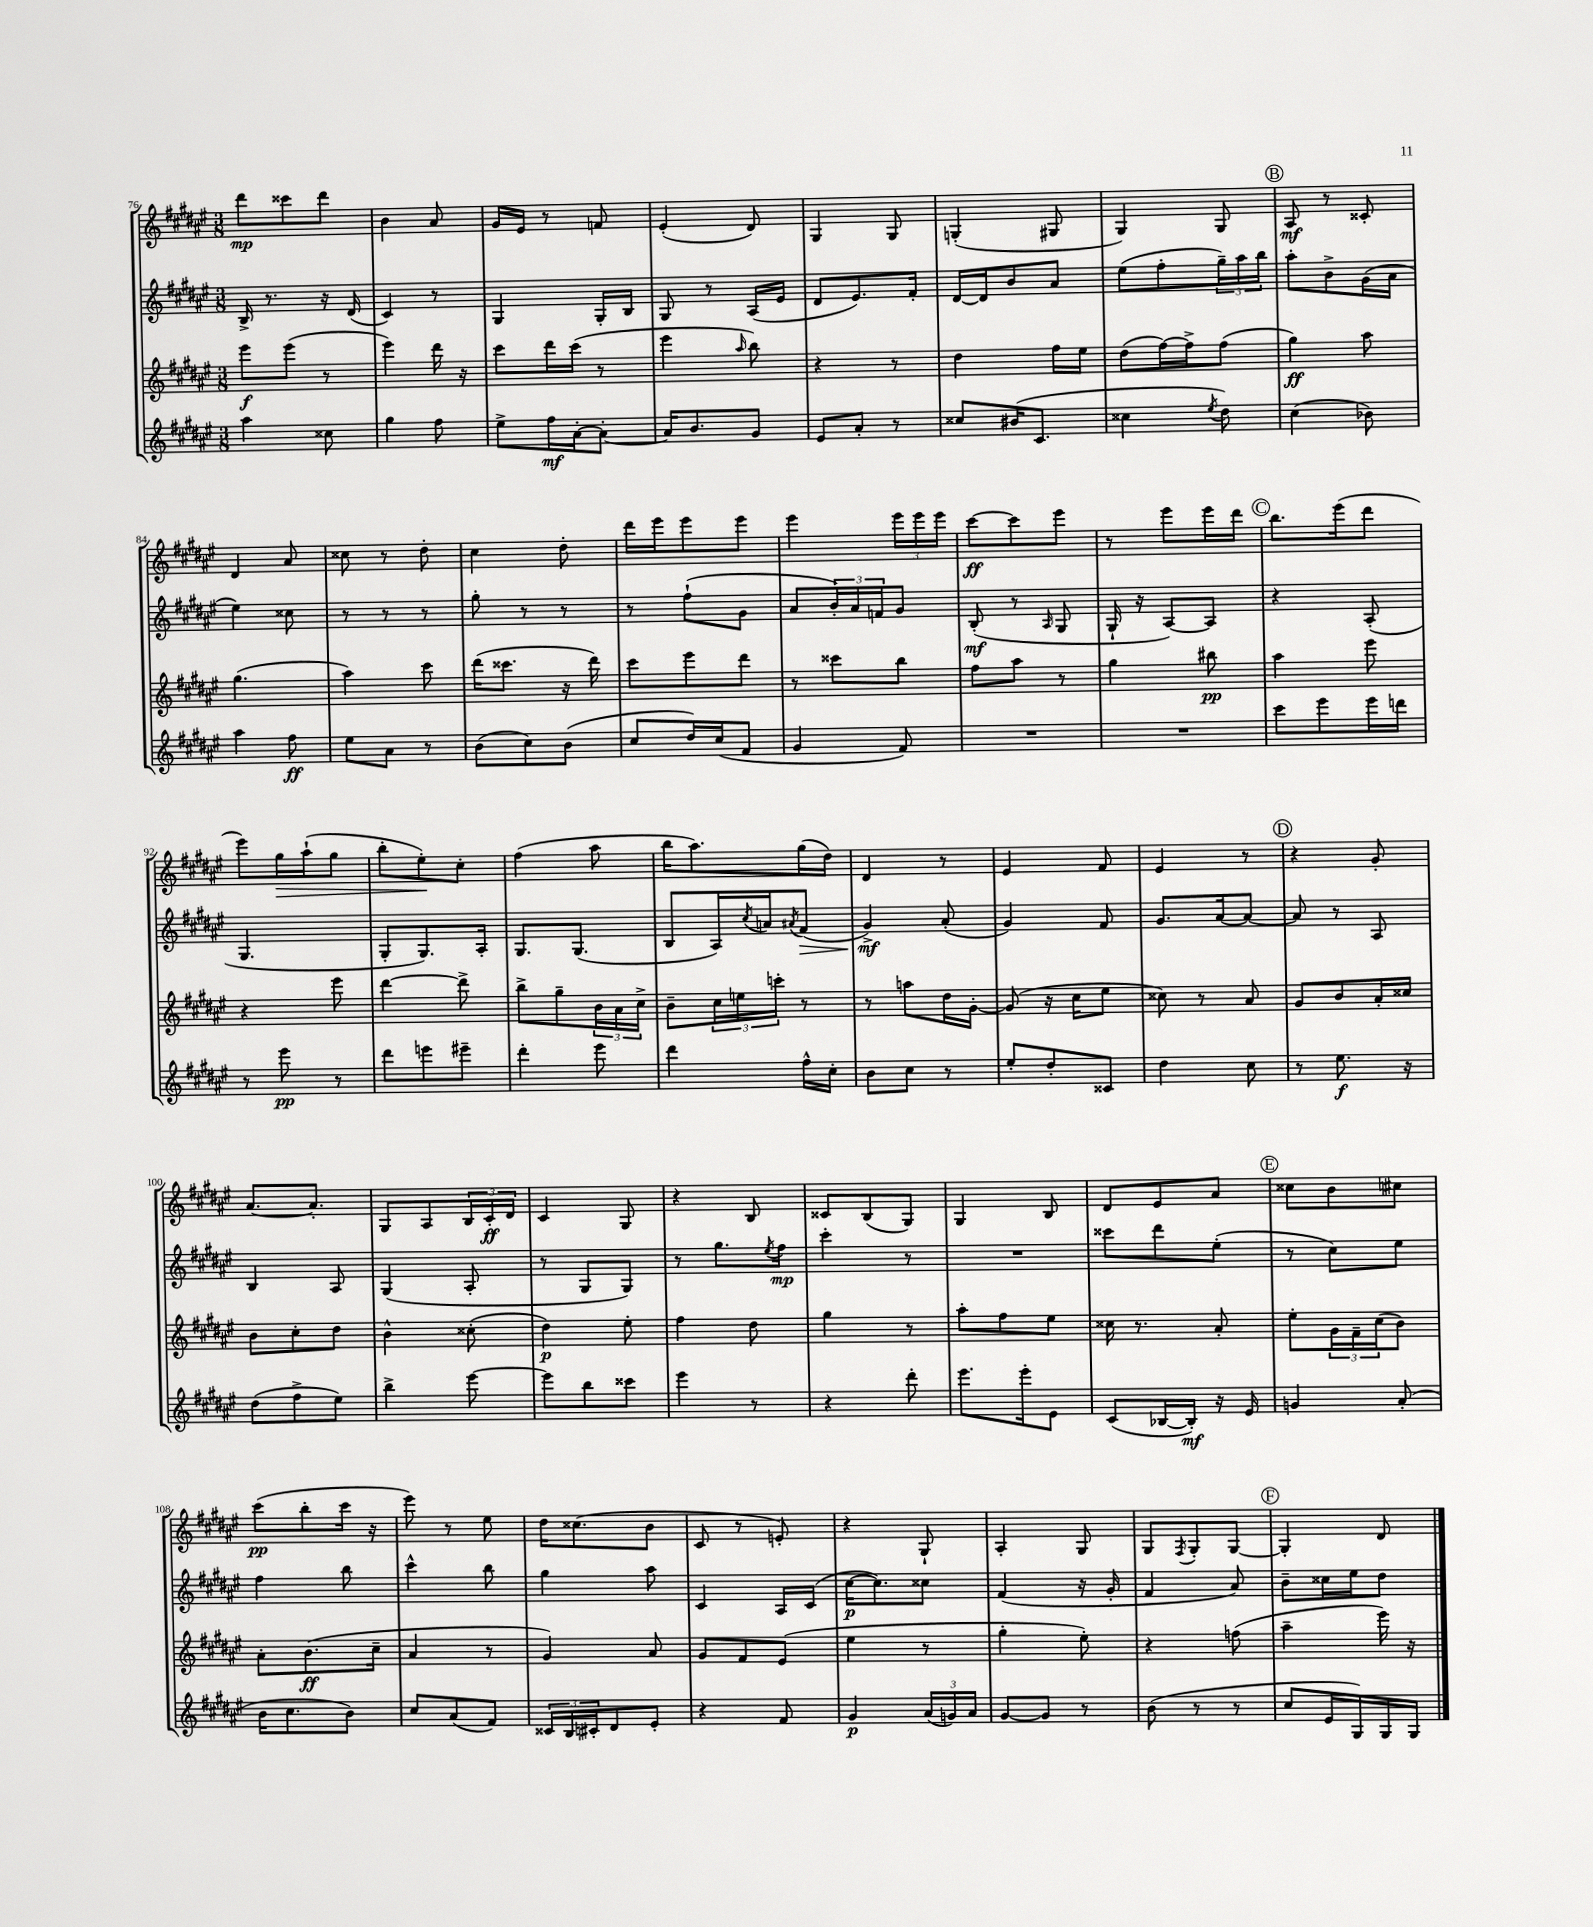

**kern	**kern	**kern	**kern
*staff4	*staff3	*staff2	*staff1
*clefG2	*clefG2	*clefG2	*clefG2
*k[f#c#g#d#a#e#]	*k[f#c#g#d#a#e#]	*k[f#c#g#d#a#e#]	*k[f#c#g#d#a#e#]
*M3/8	*M3/8	*M3/8	*M3/8
4aa#	8eee#	16B^	8ddd#
.	.	8.r	.
.	(8eee#	.	8ccc##
8cc##	8r	16r	8ddd#
.	.	(16d#	.
=	=	=	=
4gg#	4eee#)	4c#)	4b
8ff#	16ddd#	8r	8a#
.	16r	.	.
=	=	=	=
8ee#^	8ccc#	4G#	16g#
.	.	.	16e#
16ff#	16ddd#	.	8r
[16a#'	(16ccc#	.	.
8a#'_	8r	16G#'	8f
.	.	16B	.
=	=	=	=
16a#]	4eee#	8G#	(4e#'
8.b	.	.	.
.	.	8r	.
.	16qqaa#	.	.
8g#	8bb)	(16A#	8d#)
.	.	16e#	.
=	=	=	=
8e#	4r	8d#	4G#
8a#'	.	8.e#)	.
8r	8r	.	8G#
.	.	16f#'	.
=	=	=	=
8cc##	4dd#	[16d#	(4G'
.	.	16d#]	.
(16b#	.	8b	.
8.c#	.	.	.
.	16ff#	8a#	8G#
.	16ee#	.	.
=	=	=	=
4cc##	(8dd#	(8ee#	4G#)
.	[16ff#)	8ff#'	.
.	16ff#^]	.	.
8qee#	.	.	.
8dd#)	(8ff#	24gg#~)	8G#
.	.	24aa#	.
.	.	24bb	.
=	=	=	=
(4cc#	4gg#)	8aa#'	8A#
.	.	8b^	8r
8b-)	8aa#	(16g#	8c##'
.	.	16a#	.
=	=	=	=
4aa#	(4.gg#	4ee#)	4d#
8ff#	.	8cc##	8a#
=	=	=	=
8ee#	4aa#)	8r	8cc##
8a#	.	8r	8r
8r	8ccc#	8r	8dd#'
=	=	=	=
(8b	(16ddd#	8gg#'	4cc#
.	8.ccc##	.	.
8cc#)	.	8r	.
(8b	16r	8r	8dd#'
.	16ddd#)	.	.
=	=	=	=
8cc#	8ccc#	8r	16ddd#
.	.	.	16eee#
16dd#)	8eee#	(8ff#`	8eee#
(16cc#	.	.	.
8f#	8ddd#	8g#	8eee#
=	=	=	=
4g#	8r	8a#	4eee#
.	8ccc##	24b')	.
.	.	24a#	.
.	.	24f	.
8f#)	8bb	8g#	24eee#
.	.	.	24eee#
.	.	.	24eee#
=	=	=	=
4.r	8ff#	(8B'	[8ccc#
.	8aa#	8r	8ccc#]
.	.	16qqA#	.
.	8r	8G#	8eee#
=	=	=	=
4.r	4gg#	16G#`	8r
.	.	16r	.
.	.	[8A#)	8eee#
.	8bb#	8A#]	16eee#
.	.	.	16ddd#
=	=	=	=
8ccc#	4aa#	4r	8.bb
8eee#	.	.	.
.	.	.	(16eee#
16eee#	8eee#	(8A#'	8ddd#
16ddd	.	.	.
=	=	=	=
8r	4r	4.G#	8eee#)
8eee#	.	.	16gg#
.	.	.	(16aa#`
8r	8eee#	.	8gg#
=	=	=	=
8ddd#	[4ddd#	8G#'	8bb'
8eee	.	8.G#)	8ee#')
8eee#~	8ddd#^]	.	8cc#'
.	.	16A#'	.
=	=	=	=
4ddd#'	8bb^	8.G#	(4ff#
.	8gg#~	.	.
.	.	(8.G#	.
8eee#	24b	.	8aa#
.	24a#	.	.
.	24cc#^	.	.
=	=	=	=
4ddd#	8b~	8B	16bb
.	.	.	8.aa#)
.	24cc#	16A#)	.
.	24ee	.	.
.	.	8qcc#	.
.	.	16a	.
.	24ccc'	.	.
.	.	8qa#	.
16ff#^^	8r	(8f#	(16gg#
16cc#'	.	.	16dd#)
=	=	=	=
8b	8r	4g#^)	4d#
8cc#	8aa	.	.
8r	16dd#	(8a#'	8r
.	[16g#'	.	.
=	=	=	=
8ee#'	(8g#]	4g#)	4e#
8dd#'	16r	.	.
.	16cc#	.	.
8c##	8ee#	8f#	8f#
=	=	=	=
4dd#	8cc##)	8.g#	4e#
.	8r	.	.
.	.	[16a#	.
8cc#	8a#	8a#_	8r
=	=	=	=
8r	8g#	8a#]	4r
8.ee#	8b	8r	.
.	16a#'	8A#	8g#'
16r	16cc##	.	.
=	=	=	=
(8dd#	8b	4B	[8.a#
8ff#^	8cc#'	.	.
.	.	.	8.a#']
8ee#)	8dd#	8A#	.
=	=	=	=
4bb^	4b^^	(4G#	8G#
.	.	.	8A#
[8eee#	(8cc##'	8A#'	24B
.	.	.	24c#'
.	.	.	24d#
=	=	=	=
8eee#]	4dd#)	8r	4c#
8bb	.	8G#	.
8ccc##	8ee#'	8G#)	8G#
=	=	=	=
4eee#	4ff#	8r	4r
.	.	8.gg#	.
8r	8dd#	.	8B
.	.	8qee#	.
.	.	16ff#	.
=	=	=	=
4r	4gg#	4ccc#'	8c##
.	.	.	(8B
8ddd#'	8r	8r	8G#)
=	=	=	=
8.eee#	8aa#'	4.r	4G#
.	8ff#	.	.
16eee#'	.	.	.
8e#	8ee#	.	8B
=	=	=	=
(8c#	16cc##	8ccc##	8d#
.	8.r	.	.
[16B-	.	8ddd#	8e#
16B-'])	.	.	.
16r	8a#'	(8ee#'	8a#
16e#	.	.	.
=	=	=	=
4g	8ee#'	8r	8cc##
.	24g#	8cc#)	8b
.	24f#~	.	.
.	(24cc#	.	.
(8a#'	8b)	8ee#	8cc#
=	=	=	=
16b	8a#'	4ff#	(8ccc#
8.cc#	.	.	.
.	(8.b	.	8bb'
8b)	.	8bb	16ccc#
.	16cc#~	.	16r
=	=	=	=
8cc#	4a#	4ccc#^^	8eee#)
(8a#	.	.	8r
8f#)	8r	8bb	8ee#
=	=	=	=
24c##	4g#)	4gg#	16dd#
24B	.	.	.
.	.	.	(8.cc##
24c#'	.	.	.
8d#	.	.	.
8e#'	8a#	8aa#	8b
=	=	=	=
4r	8g#	4c#	8c#
.	8f#	.	8r
8f#	(8e#	16A#	8e')
.	.	(16c#	.
=	=	=	=
4g#	4ee#	[16cc#	4r
.	.	8.cc#])	.
(24a#	8r	8cc##	8G#`
24g)	.	.	.
24a#	.	.	.
=	=	=	=
[8g#	4gg#'	(4f#	4A#'
8g#]	.	.	.
8r	8ee#')	16r	8G#
.	.	16g#'	.
=	=	=	=
(8b	4r	4f#	8G#
.	.	.	8qF#
8r	.	.	8G#'
8r	(8ff	8a#)	[8G#
=	=	=	=
8cc#	4aa#~	8b~	4G#']
16e#	.	16cc##	.
16G#)	.	16ee#	.
16G#	16eee#)	8dd#	8d#
16G#	16r	.	.
==	==	==	==
*-	*-	*-	*-
